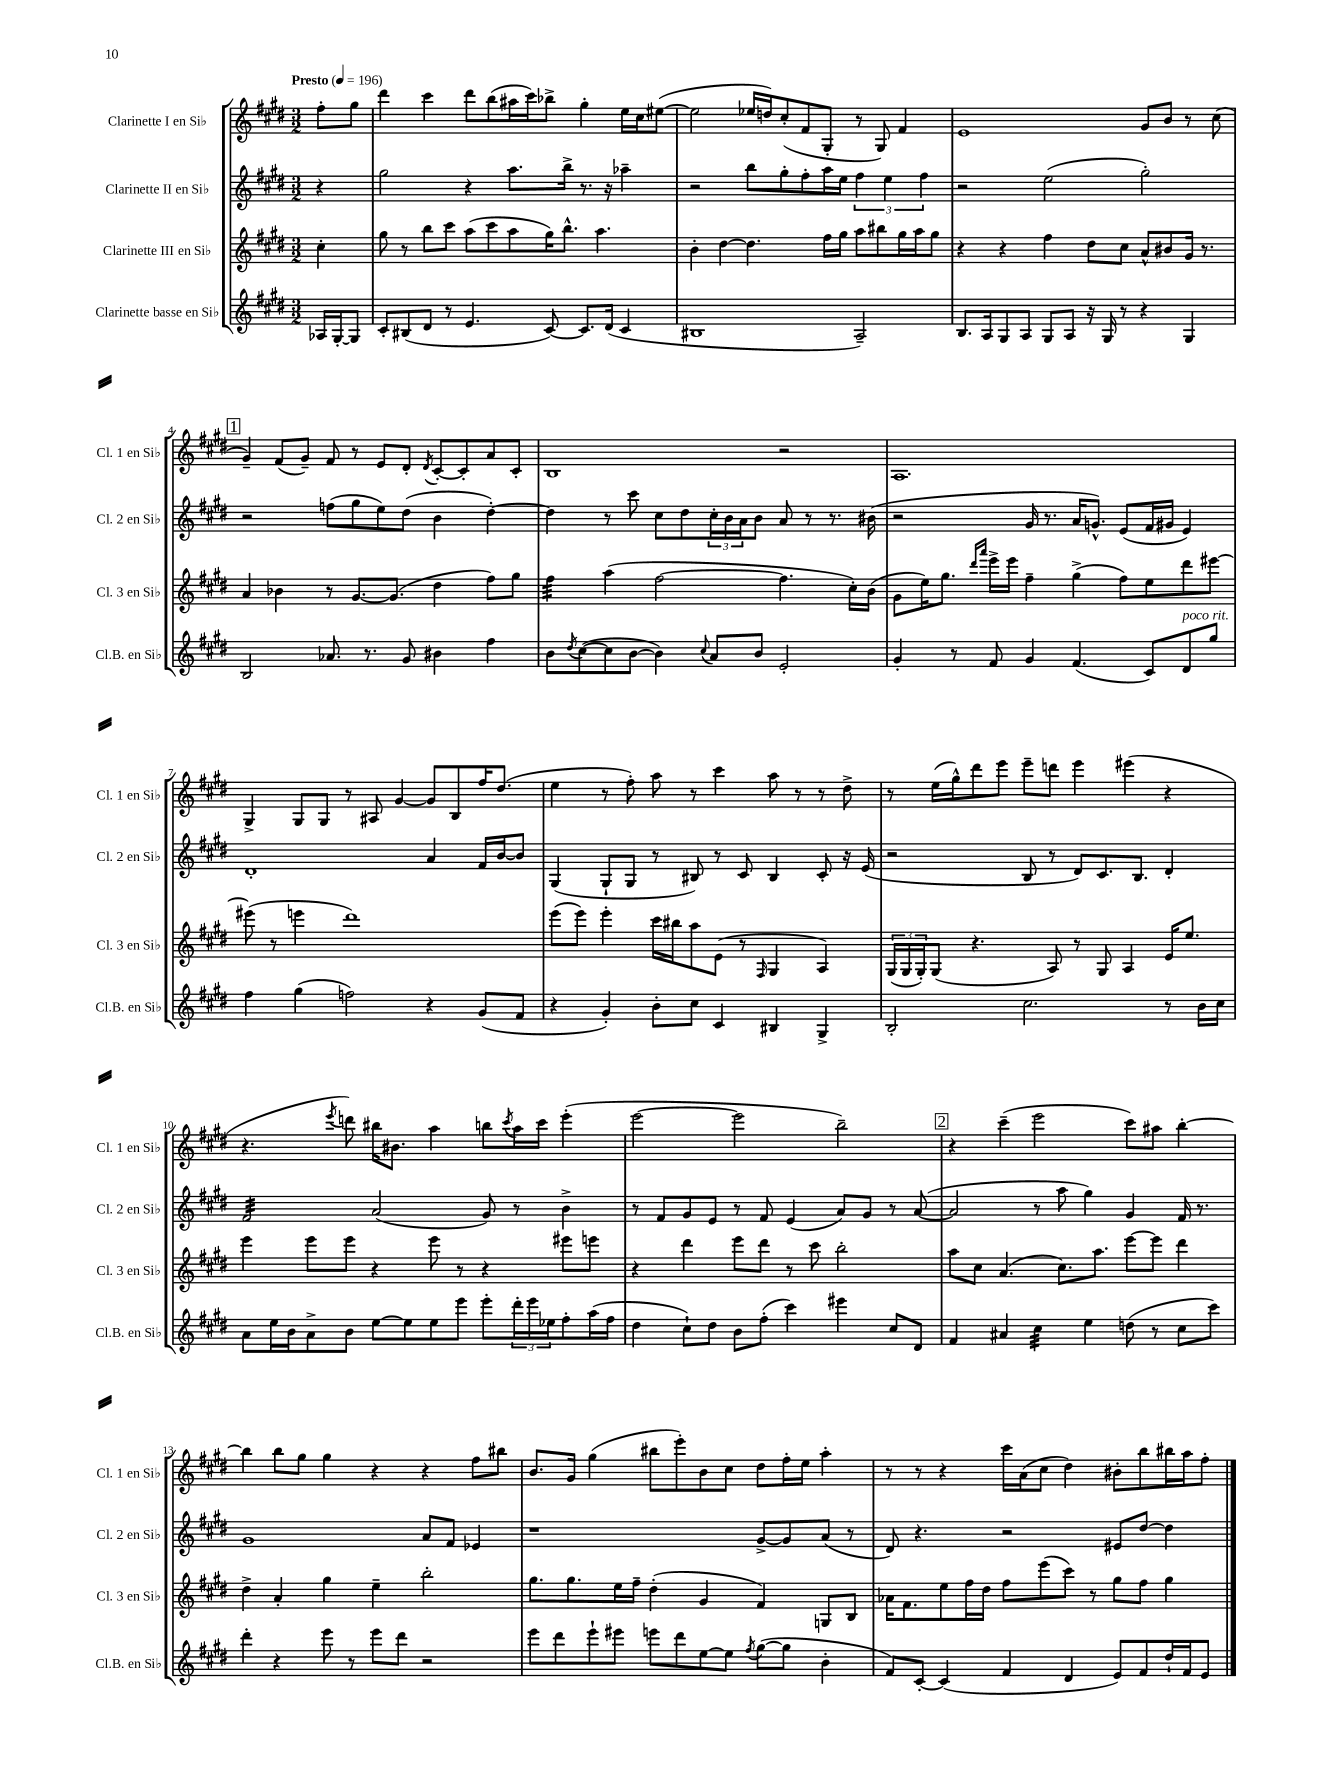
<<
\new StaffGroup <<
\new Staff = "s0" \with { instrumentName = "Clarinette I en Sib" shortInstrumentName = "Cl. 1 en Sib" } {
    \clef treble \key e \major \numericTimeSignature \time 3/2 \partial 4 \tempo "Presto" 4 = 196
    fis''8-. gis''8 |
    dis'''4 cis'''4 dis'''8 b''8( ais''16 cis'''16) bes''8-> gis''4-. e''16 cis''16 eis''8~( |
    eis''2 ees''16 d''16) cis''8-.( fis'8 gis8-. r8 gis8) fis'4 |
    e'1 gis'8 b'8 r8 cis''8( |
    \mark \markup { \box "1" } gis'4--) fis'8( gis'8--) fis'8 r8 e'8 dis'8-. \acciaccatura { dis'8 } cis'8~-. cis'8-. a'8 cis'8-. |
    b1 r2 |
    a1. |
    gis4-> gis8 gis8 r8 ais8 gis'4~ gis'8 b8 fis''16 dis''8.( |
    e''4 r8 fis''8-.) a''8 r8 cis'''4 a''8 r8 r8 dis''8-> |
    r8 e''16( gis''16-^) dis'''8 e'''8 e'''8-- d'''8 e'''4 eis'''4( r4 |
    r4. \acciaccatura { e'''8 } d'''8) bis''16 bis'8. a''4 b''8 \acciaccatura { cis'''8 } a''16 cis'''16 e'''4-.( |
    e'''2~ e'''2 b''2--) |
    \mark \markup { \box "2" } r4 cis'''4--( e'''2 cis'''8) ais''8 b''4~-. |
    b''4 b''8 gis''8 gis''4 r4 r4 fis''8 bis''8 |
    b'8. gis'16 gis''4( bis''8 e'''8-.) b'8 cis''8 dis''8 fis''16-. e''16 a''4-. |
    r8 r8 r4 cis'''16 a'16( cis''8 dis''4) bis'8-. b''8 bis''16 a''16 fis''8-. \bar "|." |
}
\new Staff = "s1" \with { instrumentName = "Clarinette II en Sib" shortInstrumentName = "Cl. 2 en Sib" } {
    \clef treble \key e \major \numericTimeSignature \time 3/2 \partial 4
    r4 |
    gis''2 r4 a''8. b''16-> r8. r16 aes''4-- |
    r2 b''8 gis''8-. fis''8-. a''16 e''16 \tuplet 3/2 { fis''4 e''4 fis''4 } |
    r2 e''2( gis''2-.) |
    \mark \markup { \box "1" } r2 f''8( gis''8 e''8) dis''8( b'4 dis''4~-.) |
    dis''4 r8 cis'''8 cis''8 dis''8 \tuplet 3/2 { cis''16-. b'16 a'16 } b'8 a'8 r8 r8. bis'16( |
    r2 gis'16 r8. a'16 g'8.-^) e'8( fis'16 gis'16 e'4) |
    dis'1-. a'4 fis'16 b'16~ b'8 |
    gis4( gis8-! gis8 r8 bis8) r8 cis'8 bis4 cis'8-. r16 e'16( |
    r2 b8 r8 dis'8) cis'8. b8. dis'4-. |
    fis'2:32 a'2( gis'8) r8 b'4-> |
    r8 fis'8 gis'8 e'8 r8 fis'8 e'4( a'8) gis'8 r8 a'8~( |
    \mark \markup { \box "2" } a'2 r8 a''8 gis''4) gis'4 fis'16 r8. |
    gis'1 a'8 fis'8 ees'4 |
    r1 gis'8~-> gis'8 a'8( r8 |
    dis'8) r4. r2 eis'8 dis''8~ dis''4 \bar "|." |
}
\new Staff = "s2" \with { instrumentName = "Clarinette III en Sib" shortInstrumentName = "Cl. 3 en Sib" } {
    \clef treble \key e \major \numericTimeSignature \time 3/2 \partial 4
    cis''4-. |
    gis''8 r8 b''8 cis'''8 a''8( cis'''8 a''8 gis''16) b''8.-^ a''4. |
    b'4-. dis''4~ dis''4. fis''16 gis''16 a''8 bis''8 gis''16 a''16 gis''8 |
    r4 r4 fis''4 dis''8 cis''8 a'8-^ bis'8 gis'16 r8. |
    \mark \markup { \box "1" } a'4 bes'4 r8 gis'8.~ gis'8.( dis''4 fis''8) gis''8 |
    fis''4:32 a''4( fis''2~ fis''4. cis''16-.) b'16( |
    gis'8 e''16) gis''8. \grace { dis'''16 a'''16 } e'''16-> e'''16 fis''4-- gis''4->( fis''8) e''8 dis'''8 eis'''8~ |
    eis'''8( r8 e'''4 dis'''1) |
    e'''8( e'''8) e'''4-. cis'''16 bis''16 a''8 e'8( r8 \grace { fis16 } gis4 a4) |
    \tuplet 3/2 { gis16( gis16 gis16-.) } gis8( r4. a8) r8 gis8 a4 e'16 e''8. |
    e'''4 e'''8 e'''8 r4 e'''8 r8 r4 eis'''8 e'''8 |
    r4 dis'''4 e'''8 dis'''8 r8 cis'''8 b''2-. |
    \mark \markup { \box "2" } a''8 cis''8 a'4.( cis''8.) a''8. e'''8~ e'''8 dis'''4 |
    dis''4-> a'4-. gis''4 e''4-- b''2-. |
    gis''8. gis''8. e''16 fis''16-- dis''4-.( gis'4 fis'4) g8 b8 |
    aes'16 fis'8. e''8 fis''16 dis''16 fis''8 e'''8( cis'''8) r8 gis''8 fis''8 gis''4 \bar "|." |
}
\new Staff = "s3" \with { instrumentName = "Clarinette basse en Sib" shortInstrumentName = "Cl.B. en Sib" } {
    \clef treble \key e \major \numericTimeSignature \time 3/2 \partial 4
    aes16 gis16~-. gis8 |
    cis'8-. bis8( dis'8 r8 e'4. cis'8~) cis'8. dis'16( cis'4 |
    bis1 a2--) |
    b8. a16 gis8 a8 gis8 a8 r16 gis16 r8 r4 gis4 |
    \mark \markup { \box "1" } b2 aes'8. r8. gis'8 bis'4 fis''4 |
    b'8 \acciaccatura { dis''8 } cis''8~( cis''8 b'8~ b'4) \appoggiatura { cis''8 } a'8 b'8 e'2-. |
    gis'4-. r8 fis'8 gis'4 fis'4.( cis'8) dis'8^\markup { \italic "poco rit." } gis''8 |
    fis''4 gis''4( f''2) r4 gis'8( fis'8 |
    r4 gis'4-.) b'8-. cis''8 cis'4 bis4 gis4-> |
    b2-. cis''2. r8 b'16 cis''16 |
    a'8 e''16 b'16 a'8-> b'8 e''8~ e''8 e''8 e'''8 e'''8-. \tuplet 3/2 { dis'''16-. e'''16 ees''16 } fis''8-. a''16( fis''16 |
    dis''4 cis''8-!) dis''8 b'8 fis''8-.( cis'''4) eis'''4 cis''8 dis'8 |
    \mark \markup { \box "2" } fis'4 ais'4 cis''4:32 e''4 d''8( r8 cis''8 cis'''8) |
    dis'''4-. r4 e'''8 r8 e'''8 dis'''8 r2 |
    e'''8 dis'''8 e'''8-! eis'''8 e'''8 dis'''8 e''8~ e''8 \acciaccatura { fis''8 } gis''8~( gis''8 b'4-. |
    fis'8) cis'8~-. cis'4( fis'4 dis'4 e'8) fis'8 dis''16-! fis'16 e'8 \bar "|." |
}
>>
>>
